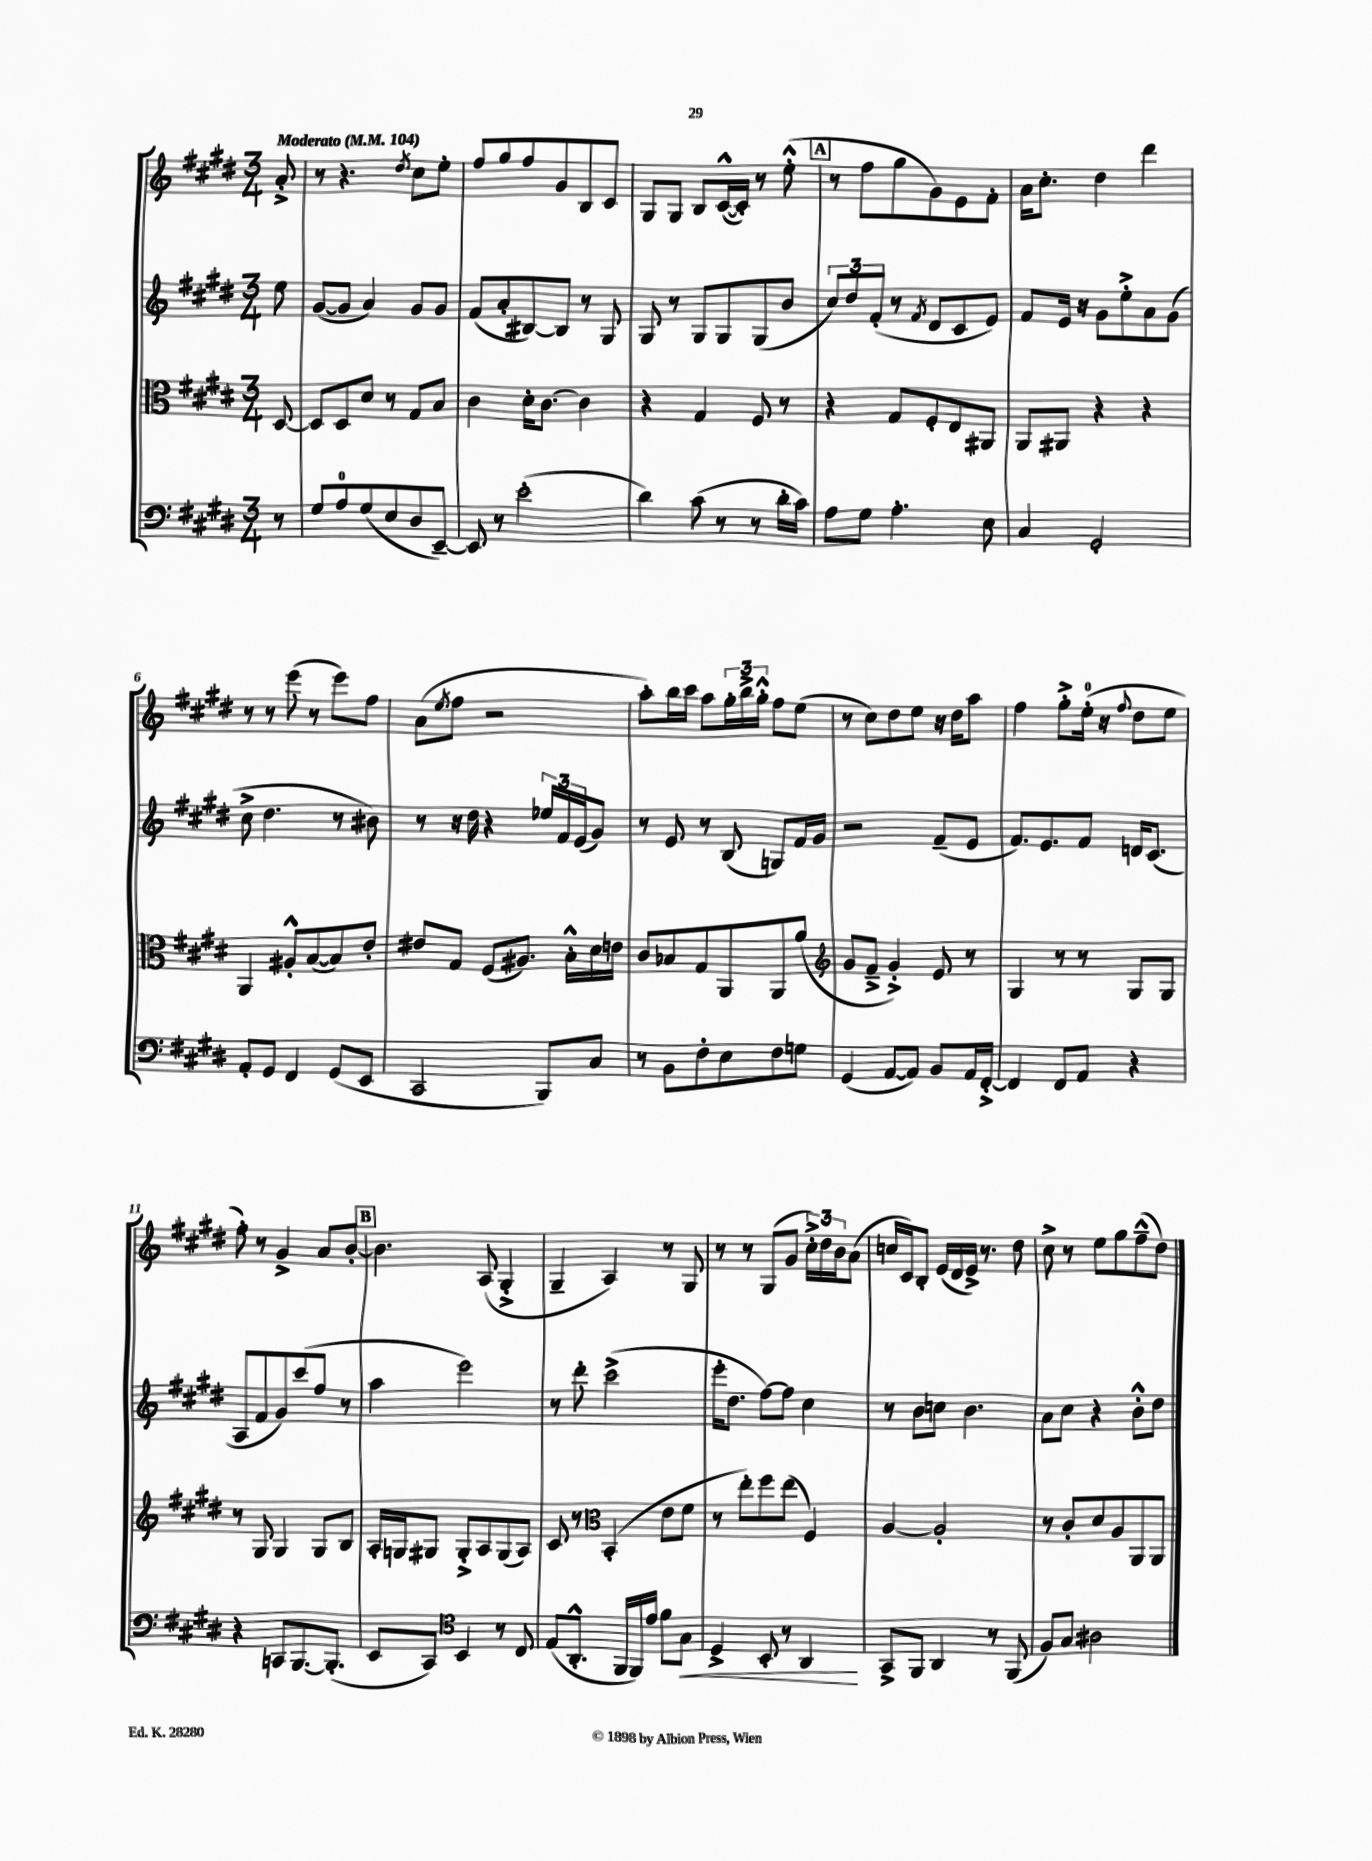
<<
\new StaffGroup <<
\new Staff = "s0" {
    \clef treble \key e \major \numericTimeSignature \time 3/4 \partial 8 \tempo "Moderato" 4 = 104
    a'8-.-> |
    r8 r4. \acciaccatura { dis''8 } cis''8 e''8-. |
    fis''8 gis''8 fis''8 gis'8 b8 cis'8 |
    gis8 gis8 b8 cis'16~-^( cis'16-.) r8 e''8-.-^( |
    \mark \markup { \box "A" } r8 fis''8 gis''8 gis'8) e'8 fis'8-. |
    a'16 cis''8.-. dis''4 dis'''4 |
    r8 r8 e'''8( r8 e'''8) fis''8 |
    a'8( \acciaccatura { e''8 } fis''8 r2 |
    a''8-.) b''16 cis'''16 a''8 \tuplet 3/2 { gis''16-. b''16-> gis''16-.-^ } fis''8 e''8( |
    r8 cis''8) dis''8 e''8 r16 dis''16 a''8 |
    fis''4 gis''8-.-> e''16-0-.( r16 \appoggiatura { fis''8 } dis''8 e''8 |
    fis''8-.) r8 gis'4-> a'8 b'8~-. |
    \mark \markup { \box "B" } b'4. a8( gis4-.-> |
    gis4-- a4) r8 gis8 |
    r8 r8 gis8( gis'8 \tuplet 3/2 { cis''16-.->) dis''16 b'16 } a'8( |
    c''16 cis'16) b8-. e'16( dis'16 e'16->) r8. dis''8 |
    cis''8-> r8 e''8 gis''8 fis''8---^( dis''8) \bar "|." |
}
\new Staff = "s1" {
    \clef treble \key e \major \numericTimeSignature \time 3/4 \partial 8
    e''8 |
    gis'8~( gis'8 a'4) gis'8 gis'8 |
    fis'8( a'8-. bis8~) bis8 r8 gis8 |
    gis8 r8 gis8 gis8 gis8( b'8 |
    \mark \markup { \box "A" } \tuplet 3/2 { cis''8) dis''8 fis'8-.( } r8 \acciaccatura { fis'8 } dis'8 cis'8 e'8) |
    fis'8 e'16 r16 gis'8 e''8-.-> a'8 gis'8( |
    cis''8-> dis''4. r8 bis'8) |
    r8 r16 dis''16 r4 \tuplet 3/2 { ees''16 fis'16 e'16( } gis'8) |
    r8 e'8 r8 b8( g8) fis'16 gis'16 |
    r2 fis'8--( e'8 |
    fis'8.) e'8. fis'8 d'16 cis'8.( |
    a8 fis'8 gis'8) cis'''8( fis''8 r8 |
    \mark \markup { \box "B" } a''4 e'''2) |
    r8 dis'''8-. cis'''2->( |
    e'''16-. dis''8. fis''8~) fis''8 cis''4 |
    r8 b'8 c''8 b'4. |
    a'8 cis''8 r4 b'8-.-^ dis''8 \bar "|." |
}
\new Staff = "s2" {
    \clef alto \key e \major \numericTimeSignature \time 3/4 \partial 8
    dis8~ |
    dis8 dis8 dis'8 r8 gis8 b8 |
    cis'4 dis'16-. cis'8.~ cis'4 |
    r4 gis4 fis8 r8 |
    \mark \markup { \box "A" } r4 gis8 fis8-. e8 ais,8 |
    a,8 ais,8 r4 r4 |
    a,4 ais8-.-^ b8~( b8) e'8-. |
    eis'8 gis8 fis8( ais8.) b16-.-^ dis'16 e'16 |
    cis'8 bes8 gis8 a,8 a,8 a'8( |
    \clef treble gis'8 fis'8---> gis'4-.->) e'8 r8 |
    gis4 r8 r8 gis8 gis8 |
    r8 gis8 gis4 gis8 b8 |
    \mark \markup { \box "B" } a16-. g16 gis8 gis8-.-> a8 gis8( a8) |
    cis'8 r8 \clef alto b,4-.( e'8 fis'8 |
    r8 e''8-.) fis''8 e''8( fis4) |
    a4~ a2-. |
    r8 cis'8-. dis'8 a8 a,8 a,8 \bar "|." |
}
\new Staff = "s3" {
    \clef bass \key e \major \numericTimeSignature \time 3/4 \partial 8
    r8 |
    gis8 a8-0 gis8( e8 dis8 e,8~--) |
    e,8 r8 e'2-.( |
    dis'4) cis'8( r8 r8 dis'16-. cis'16) |
    \mark \markup { \box "A" } a8 gis8 a4.-. e8 |
    cis4 gis,2-. |
    a,8-. gis,8 fis,4 gis,8( e,8 |
    cis,2 b,,8) cis8 |
    r8 b,8 fis8-. e8 fis8 g8 |
    gis,4( a,8~ a,8) b,8 a,16 fis,16~-.-> |
    fis,4 fis,8 a,8 r4 |
    r4 c,8 b,,8.~ b,,8.-.( |
    \mark \markup { \box "B" } e,8 cis,8) \clef tenor b,4 r8 cis8 |
    e8( a,8.-.-^ fis,16 fis,16) e'16 fis'8 gis8\< |
    dis4-> b,8-. r8 a,4\! |
    gis,8-> fis,8 a,4 r8 fis,8( |
    fis8) gis8 ais2 \bar "|." |
}
>>
>>
